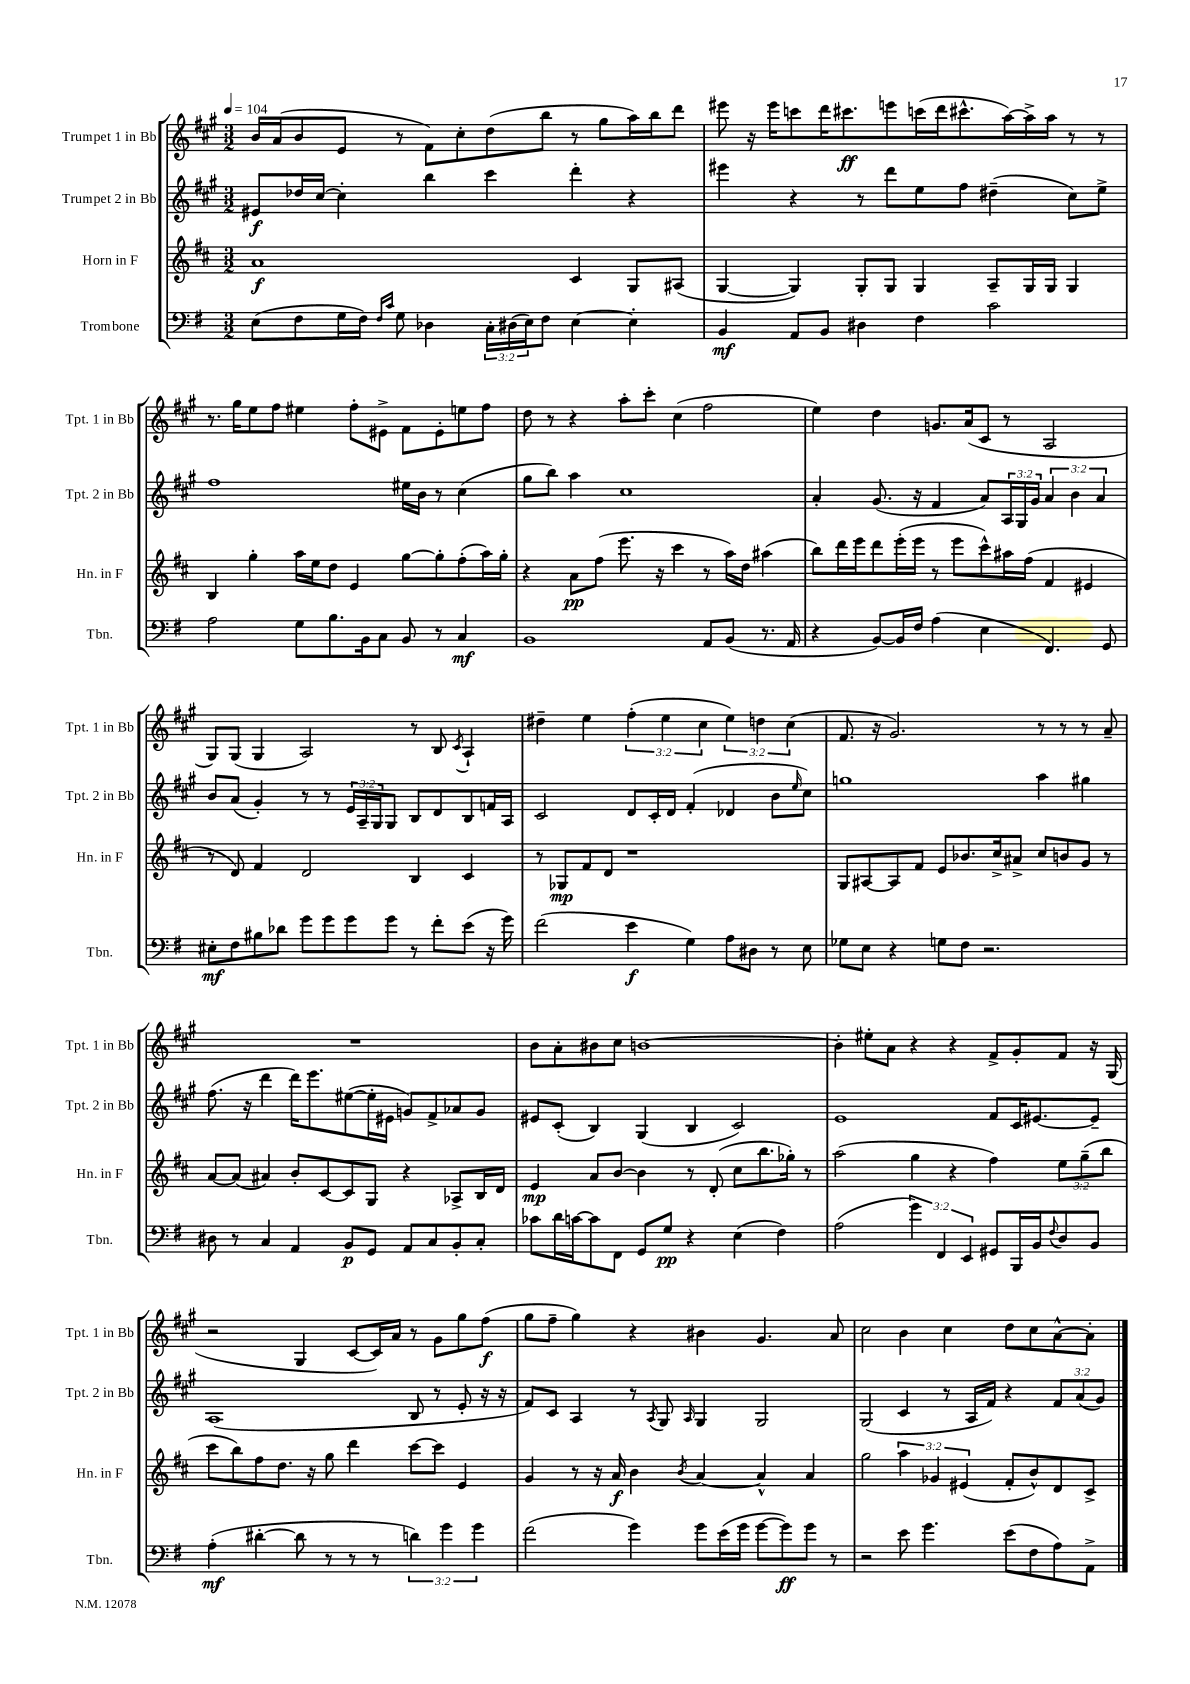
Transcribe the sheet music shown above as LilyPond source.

<<
\new StaffGroup <<
\new Staff = "s0" \with { instrumentName = "Trumpet 1 in Bb" shortInstrumentName = "Tpt. 1 in Bb" } {
    \clef treble \key a \major \numericTimeSignature \time 3/2 \override Staff.TupletNumber.text = #tuplet-number::calc-fraction-text \tempo 4 = 104
    b'16 a'16( b'8 e'8 r8 fis'8) cis''8-. d''8( b''8 r8 gis''8 a''16) b''16 d'''8 |
    eis'''8 r16 eis'''16 c'''8 d'''16 cis'''8.\ff e'''8 c'''16( d'''16 cis'''8.-^ a''16~) a''16-> a''16 r8 r8 |
    r8. gis''16 e''8 fis''8 eis''4 fis''8-. eis'8-> fis'8 eis'8-. e''8 fis''8 |
    d''8 r8 r4 a''8-. cis'''8-. cis''4( fis''2 |
    e''4) d''4 g'8. a'16( cis'8 r8 a2 |
    gis8) gis8( gis4 a2) r8 b8 \acciaccatura { cis'8 } a4-! |
    dis''4-- e''4 \tuplet 3/2 { fis''4-.( e''4 cis''4 } \tuplet 3/2 { e''4) d''4 cis''4( } |
    fis'8. r16 gis'2.) r8 r8 r8 a'8-- |
    R1. |
    b'8 a'8-. bis'8 cis''8 b'1~ |
    b'4-. eis''8-. a'8 r4 r4 fis'8-> gis'8-. fis'8 r16 gis16( |
    r2 gis4 cis'8~ cis'16) a'16 r8 gis'8 gis''8 fis''8\f( |
    gis''8 fis''8-- gis''4) r4 bis'4 gis'4. a'8 |
    cis''2 b'4 cis''4 d''8 cis''8 a'8~-^ a'8-. \bar "|." |
}
\new Staff = "s1" \with { instrumentName = "Trumpet 2 in Bb" shortInstrumentName = "Tpt. 2 in Bb" } {
    \clef treble \key a \major \numericTimeSignature \time 3/2 \override Staff.TupletNumber.text = #tuplet-number::calc-fraction-text
    eis'8\f des''16 cis''16~ cis''4-. b''4 cis'''4 d'''4-. r4 |
    eis'''4 r4 r8 d'''8 e''8 fis''8 dis''4--( cis''8) e''8-> |
    fis''1 eis''16 b'16 r8 cis''4( |
    gis''8 b''8) a''4 cis''1 |
    a'4-. gis'8.( r16 fis'4 a'8) \tuplet 3/2 { a16 gis16 gis'16 } \tuplet 3/2 { a'4 b'4 a'4 } |
    b'8 a'8( gis'4-.) r8 r8 \tuplet 3/2 { e'16 a16-- gis16 } gis8 b8 d'8 b8 f'16 a16 |
    cis'2 d'8 cis'16-. d'16 fis'4-.( des'4 b'8 \grace { e''16 } cis''8) |
    g''1 a''4 gis''4 |
    fis''8.( r16 d'''4 d'''16) e'''8. eis''8~( eis''16-. eis'16 g'8) fis'8-> aes'8 g'8 |
    eis'8 cis'8-.( b4) gis4( b4 cis'2) |
    e'1 fis'8 cis'16 eis'8.~ eis'8-- |
    a1( b8 r8 e'8-. r16 r16 |
    fis'8) cis'8 a4 r8 \acciaccatura { a8 } gis8 \grace { a16 } gis4 gis2 |
    gis2( cis'4 r8 a16 fis'16) r4 \tuplet 3/2 { fis'8 a'8( gis'8) } \bar "|." |
}
\new Staff = "s2" \with { instrumentName = "Horn in F" shortInstrumentName = "Hn. in F" } {
    \clef treble \key d \major \numericTimeSignature \time 3/2 \override Staff.TupletNumber.text = #tuplet-number::calc-fraction-text
    a'1\f cis'4 g8 ais8( |
    g4~ g4) g8-. g8 g4 a8-- g16 g16 g4 |
    b4 g''4-. a''16 e''16 d''8 e'4 g''8~ g''8-. fis''8-.( a''16) g''16-. |
    r4 a'8\pp fis''8( e'''8. r16 cis'''4 r8 a''16) d''16 ais''4( |
    b''8) d'''16 e'''16 d'''8 e'''16-.( e'''16 r8 e'''8 cis'''8-^) ais''16 fis''16( fis'4 eis'4 |
    r8 d'8) fis'4 d'2 b4 cis'4 |
    r8 ges8\mp fis'8 d'8 r1 |
    g8 ais8~ ais8 fis'8 e'8 bes'8. cis''16-> ais'8-> cis''8 b'8 g'8 r8 |
    a'8~ a'8( ais'4) b'8-. cis'8~ cis'8 g8 r4 aes8-> b16 d'16 |
    e'4\mp a'8 b'8~ b'4 r8 d'8-.( cis''8 b''8. ges''16-.) r8 |
    a''2( g''4 r4 fis''4) \tuplet 3/2 { e''8 g''8--( b''8 } |
    cis'''8 b''8) fis''8 d''8. r16 g''8 d'''4 cis'''8~ cis'''8 e'4 |
    g'4 r8 r16 a'16\f b'4 \acciaccatura { b'8 } a'4~ a'4-^ a'4 |
    g''2 \tuplet 3/2 { a''4 ges'4 eis'4( } fis'8-. b'8-^) d'8 cis'8-> \bar "|." |
}
\new Staff = "s3" \with { instrumentName = "Trombone" shortInstrumentName = "Tbn." } {
    \clef bass \key g \major \numericTimeSignature \time 3/2 \override Staff.TupletNumber.text = #tuplet-number::calc-fraction-text
    e8( fis8 g16 fis16) \grace { fis16 c'16 } g8 des4 \tuplet 3/2 { c16-. dis16( e16) } fis8 e4~ e4-. |
    b,4\mf a,8 b,8 dis4 fis4 c'2 |
    a2 g8 b8. b,16 c8 b,8 r8 c4\mf |
    b,1 a,8 b,8( r8. a,16 |
    r4 b,8~) b,16 fis16 a4( e4 fis,4.) g,8 |
    eis8-.\mf fis8 bis8 des'8 g'8 g'8 g'8 g'8 r8 fis'8-. e'8( r16 g'16) |
    fis'2( e'4\f g4) a8 dis8 r8 e8 |
    ges8 e8 r4 g8 fis8 r2. |
    dis8 r8 c4 a,4 b,8\p g,8 a,8 c8 b,8-. c8-. |
    ces'8 d'16 c'16~ c'8 fis,8 g,8 g8\pp r4 e4( fis4) |
    a2( \tuplet 3/2 { g'4) fis,4 e,4 } gis,8 b,,16 b,16 \appoggiatura { fis8 } d8 b,8 |
    a4-.\mf( dis'4~-. dis'8 r8 r8 r8 \tuplet 3/2 { d'4) g'4 g'4 } |
    fis'2( g'4) g'8 e'16( g'16 g'8~ g'8\ff) g'8 r8 |
    r2 e'8 g'4. e'8( fis8 a8) a,8-> \bar "|." |
}
>>
>>
\layout { \context { \Score \remove "Bar_number_engraver" } }
